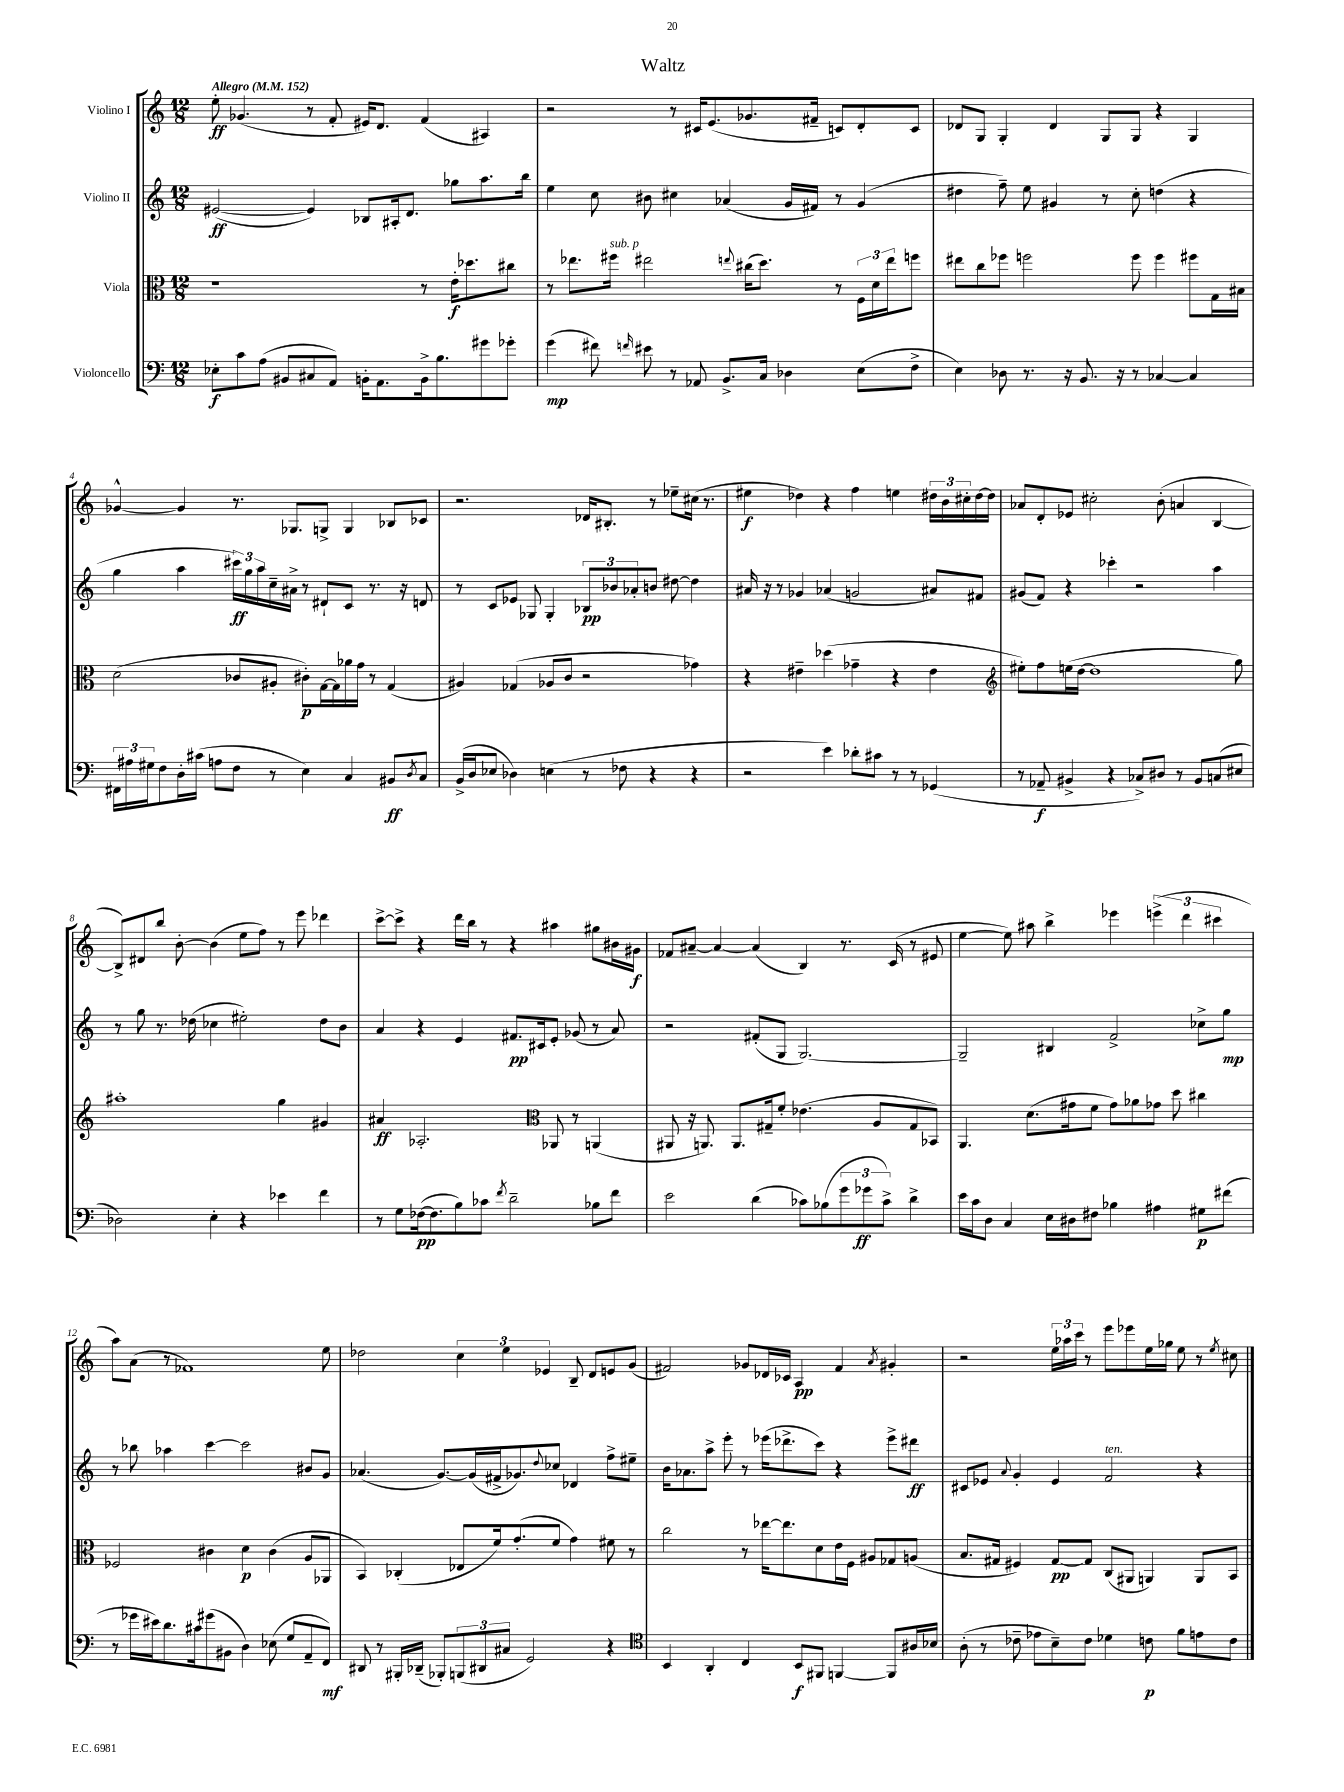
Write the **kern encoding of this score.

**kern	**dynam	**kern	**dynam	**kern	**dynam	**kern	**dynam
*part4	*part4	*part3	*part3	*part2	*part2	*part1	*part1
*staff4	*staff4	*staff3	*staff3	*staff2	*staff2	*staff1	*staff1
*I"Violoncello	*	*I"Viola	*	*I"Violino II	*	*I"Violino I	*
*clefF4	*	*clefC3	*	*clefG2	*	*clefG2	*
*k[]	*	*k[]	*	*k[]	*	*k[]	*
*M12/8	*	*M12/8	*	*M12/8	*	*M12/8	*
*MM152	*	*MM152	*	*MM152	*	*MM152	*
=1	=1	=1	=1	=1	=1	=1	=1
!	!	!	!	!	!	!LO:TX:a:B:t=Allegro	!
8E-X'\L	f	1r	.	([2e#X/	ff	8ee'\	ff
8c\	.	.	.	.	.	(4.g-X/	.
(8A\J	.	.	.	.	.	.	.
8BB#X/L	.	.	.	.	.	.	.
8C#X/	.	.	.	4e#/])	.	8r	.
8AA/J)	.	.	.	.	.	8f'/	.
16BBn'\KL	.	.	.	8B-X/L	.	16e#X/KL)	.
8.AA\	.	.	.	.	.	8.d/J	.
.	.	.	.	16A#X'/k	.	.	.
.	.	.	.	8.d/J	.	.	.
16BB^\k	.	8r	.	.	.	(4f/	.
8.B\	.	.	.	.	.	.	.
.	.	16e'\KL	f	8gg-X\L	.	.	.
.	.	8.dd-X\	.	.	.	.	.
8g#X\	.	.	.	8.aa\	.	4A#X/)	.
8g-X'\J	.	8cc#X\J	.	.	.	.	.
.	.	.	.	16bb\Jk	.	.	.
=2	=2	=2	=2	=2	=2	=2	=2
(4g\	mp	8r	.	4ee\	.	2r	.
.	.	8.ee-X\L	.	.	.	.	.
8f#X\)	.	.	.	8cc\	.	.	.
!	!	!LO:TX:a:i:t=sub. p	!	!	!	!	!
.	.	16ff#X\Jk	.	.	.	.	.
16qqfn/	.	.	.	.	.	.	.
8e#X\	.	2ee#X\	.	8b#X\	.	.	.
8r	.	.	.	4cc#X\	.	8r	.
8AA-X/	.	.	.	.	.	16c#X/KL	.
.	.	.	.	.	.	(8.e/	.
8.BB^/L	.	.	.	(4a-X/	.	.	.
.	.	8qqeen/	.	.	.	.	.
.	.	(16cc#X\KL	.	.	.	8.g-X/	.
16C/Jk	.	8.dd\J)	.	.	.	.	.
4D-X\	.	.	.	16g/LL	.	.	.
.	.	.	.	16f#X/JJ)	.	16f#X~/Jk	.
.	.	8r	.	8r	.	8cn/L)	.
(8E\L	.	24F\LL	.	(4g/	.	8d'/	.
.	.	24d\	.	.	.	.	.
.	.	24ee\J	.	.	.	.	.
8F^\J	.	8ffn\J	.	.	.	8c/J	.
=3	=3	=3	=3	=3	=3	=3	=3
4E\)	.	8ee#X\L	.	4dd#X\	.	8d-X/L	.
.	.	8cc\	.	.	.	8G/J	.
8D-X\	.	8ff-X\J	.	8ff~\)	.	4G'/	.
8.r	.	2ffn\	.	8ee\	.	.	.
.	.	.	.	4g#X/	.	4d-/	.
16r	.	.	.	.	.	.	.
8.BB/	.	.	.	.	.	.	.
.	.	.	.	8r	.	8G/L	.
16r	.	.	.	.	.	.	.
8r	.	8ff\	.	8cc'\	.	8G/J	.
[4C-X/	.	4ff\	.	(4ddn\	.	4r	.
4C-/]	.	8ff#X\L	.	4r	.	4G/	.
.	.	16G\L	.	.	.	.	.
.	.	16B#X\JJ	.	.	.	.	.
!!LO:LB:g=z
=4	=4	=4	=4	=4	=4	=4	=4
24FF#X\LL	.	(2d\	.	4gg\	.	[4g-X^^/	.
24A#X\	.	.	.	.	.	.	.
24G#X\J	.	.	.	.	.	.	.
8F\	.	.	.	.	.	.	.
16D'\L	.	.	.	4aa\	.	4g-/]	.
(16c#X\JJ	.	.	.	.	.	.	.
8An\L	.	.	.	.	.	.	.
8F\J	.	8c-X/L	.	24ccc#X\LL)	ff	8.r	.
.	.	.	.	24gg\	.	.	.
.	.	.	.	24aa\	.	.	.
8r	.	8A#X'/J	.	16cc~\	.	.	.
.	.	.	.	16a#X^\JJ	.	8.G-X/L	.
4E\)	.	8c#X'\L)	p	8r	.	.	.
.	.	[16G\L	.	8d#X`/L	.	8Gn^/J	.
.	.	16G\]	.	.	.	.	.
4C/	.	16a-X\	.	8c/J	.	4G/	.
.	.	16g\JJ	.	.	.	.	.
.	.	8r	.	8.r	.	.	.
8BB#X/L	ff	(4G/	.	.	.	8B-X/L	.
.	.	.	.	16r	.	.	.
8qD/	.	.	.	.	.	.	.
8C/J	.	.	.	8dn/	.	8c-X/J	.
=5	=5	=5	=5	=5	=5	=5	=5
(16BB^/LL	.	4A#X/)	.	8r	.	2.r	.
16D/J	.	.	.	.	.	.	.
8E-X/J	.	.	.	8c/L	.	.	.
4D-X\)	.	(4G-X/	.	8e-X/J	.	.	.
.	.	.	.	8G-X/	.	.	.
(4En\	.	8A-X/L	.	4G-'/	.	.	.
.	.	8c/J	.	.	.	.	.
8r	.	2r	.	12B-X/L	pp	16d-X/KL	.
.	.	.	.	.	.	8.B#X'/J	.
.	.	.	.	12b-X/	.	.	.
8F-X\	.	.	.	.	.	.	.
.	.	.	.	12a-X'/	.	.	.
4r	.	.	.	8bn/J	.	8r	.
.	.	.	.	[8dd#X\	.	8ee-X~\L	.
4r	.	4g-X\)	.	4dd#\]	.	(16cc#X\Jk	.
.	.	.	.	.	.	8.r	.
=6	=6	=6	=6	=6	=6	=6	=6
2r	.	4r	.	16a#X/	.	4ee#X\	f
.	.	.	.	16r	.	.	.
.	.	.	.	8r	.	.	.
.	.	4e#X~\	.	4g-X/	.	4dd-X\)	.
4e\)	.	(4dd-X\	.	(4a-X/	.	4r	.
8d-X'\L	.	4g-X~\	.	2gn/	.	4ff\	.
8c#X\J	.	.	.	.	.	.	.
8r	.	4r	.	.	.	4een\	.
8r	.	.	.	.	.	.	.
(4GG-X/	.	4e#\	.	8a#X/L)	.	24dd#X\LL	.
.	.	.	.	.	.	24b\	.
.	.	.	.	.	.	24cc#X'\	.
.	.	.	.	8f#X/J	.	[16dd#\	.
.	.	.	.	.	.	16dd#\JJ]	.
=7	=7	=7	=7	=7	=7	=7	=7
*	*	*clefG2	*	*	*	*	*
8r	.	8ee#X'\L)	.	(8g#X/L	.	8a-X/L	.
8AA-X~/	f	8ff\	.	8f/J)	.	8d'/	.
4BB#X^/	.	(16een\L	.	4r	.	8e-X/J	.
.	.	[16dd\JJ	.	.	.	.	.
.	.	1dd]	.	.	.	2cc#X'\	.
4r	.	.	.	4ccc-X'\	.	.	.
8C-X^/L)	.	.	.	2r	.	.	.
8D#X/J	.	.	.	.	.	(8b'\	.
8r	.	.	.	.	.	4an/	.
8BB#/L	.	.	.	.	.	.	.
(8Cn/	.	.	.	4aa\	.	[4B/	.
8E#X/J	.	8gg\)	.	.	.	.	.
!!LO:LB:g=z
=8	=8	=8	=8	=8	=8	=8	=8
2D-X\)	.	1aa#X'	.	8r	.	8B^/L])	.
.	.	.	.	8gg\	.	8d#X/	.
.	.	.	.	8.r	.	8bb/J	.
.	.	.	.	.	.	[8b'\	.
.	.	.	.	(16dd-X\	.	.	.
4E'\	.	.	.	4cc-X\	.	(4b\]	.
4r	.	.	.	2ee#X'\)	.	8ee\L	.
.	.	.	.	.	.	8ff\J)	.
4e-X\	.	4gg\	.	.	.	8r	.
.	.	.	.	.	.	8eee\	.
4f\	.	4g#X/	.	8dd-\L	.	4ddd-X\	.
.	.	.	.	8b\J	.	.	.
=9	=9	=9	=9	=9	=9	=9	=9
8r	.	4a#X/	ff	4a/	.	[8ccc^\L	.
8G\L	.	.	.	.	.	8ccc^\J]	.
([16F-X\k	pp	2.A-X'/	.	4r	.	4r	.
8.F-\]	.	.	.	.	.	.	.
8B\)	.	.	.	4e/	.	16ddd\LL	.
.	.	.	.	.	.	16bb\JJ	.
8c-X\J	.	.	.	.	.	8r	.
8qf/	.	.	.	.	.	.	.
2d~\	.	.	.	8.f#X/L	pp	4r	.
.	.	.	.	16c#X/k	.	.	.
*	*	*clefC3	*	*	*	*	*
.	.	8AA-X/	.	8e'/J	.	4aa#X\	.
.	.	8r	.	(8g-X/	.	.	.
8B-X\L	.	(4AAn/	.	8r	.	8gg#X\L	.
8f\J	.	.	.	8a/)	.	16b#X\L	.
.	.	.	.	.	.	16g#X\JJ	f
=10	=10	=10	=10	=10	=10	=10	=10
2e\	.	8AA#X/	.	2r	.	8f-X/L	.
.	.	16r	.	.	.	[8a#X~/J	.
.	.	8.AAn/)	.	.	.	.	.
.	.	.	.	.	.	4a#/_	.
.	.	8.AA/L	.	.	.	.	.
(4d\	.	.	.	(8f#X'/L	.	(4a#/]	.
.	.	16G#X~/k	.	.	.	.	.
.	.	8f'/J	.	8G/J	.	.	.
8c-X\L)	.	(4.e-X\	.	[2.G/)	.	4B/)	.
(8B-X\	.	.	.	.	.	.	.
12g\	.	.	.	.	.	8.r	.
12g-X\	ff	.	.	.	.	.	.
.	.	8A/L	.	.	.	.	.
12c-^\J)	.	.	.	.	.	.	.
.	.	.	.	.	.	(16c/	.
4d^\	.	8G#/	.	.	.	8r	.
.	.	8BB-X/J)	.	.	.	8e#X/	.
=11	=11	=11	=11	=11	=11	=11	=11
16e\LL	.	4.AA/	.	2G~/]	.	[4ee\	.
16c\J	.	.	.	.	.	.	.
8D\J	.	.	.	.	.	.	.
4C/	.	.	.	.	.	8ee\])	.
.	.	(8.d\L	.	.	.	8aa#X\	.
16E\LL	.	.	.	4B#X/	.	4bb^\	.
16D#X\J	.	16g#X\k	.	.	.	.	.
8F#X\J	.	8f\J	.	.	.	.	.
4B-X\	.	8g#\L)	.	2f^/	.	4eee-X\	.
.	.	8a-X\	.	.	.	.	.
4A#X\	.	8g-X\J	.	.	.	(6eeen^\	.
.	.	8dd\	.	.	.	.	.
.	.	.	.	.	.	6ddd\	.
8G#X\L	p	4cc#X\	.	8cc-X^\L	.	.	.
.	.	.	.	.	.	6ccc#X\	.
(8f#X\J	.	.	.	8gg\J	mp	.	.
!!LO:LB:g=z
=12	=12	=12	=12	=12	=12	=12	=12
8r	.	2F-X/	.	8r	.	8aa\L)	.
16g-X\LL	.	.	.	8bb-X\	.	(8a\J	.
16e#X\J)	.	.	.	.	.	.	.
8.d\	.	.	.	4aa-X\	.	8r	.
.	.	.	.	.	.	1f-X)	.
16c#X\k	.	.	.	.	.	.	.
(8g#X\	.	4c#X\	.	[4ccc\	.	.	.
8BB#X\J	.	.	.	.	.	.	.
4D\)	.	4d\	p	2ccc\]	.	.	.
(8E-X\	.	(4c#\	.	.	.	.	.
8G/L	.	.	.	.	.	.	.
8AA~/	.	8A/L	.	8b#X/L	.	.	.
8FF/J)	mf	8AA-X/J	.	8g/J	.	8ee\	.
=13	=13	=13	=13	=13	=13	=13	=13
8DD#X/	.	4BB/)	.	(4.a-X/	.	2dd-X\	.
8r	.	.	.	.	.	.	.
16BBB#X'/LL	.	(4C-X'/	.	.	.	.	.
(16DD-X~/JJ	.	.	.	.	.	.	.
8BBB-X'/L)	.	.	.	[8.g/L)	.	.	.
(12BBBn/	.	8E-X/L	.	.	.	6cc\	.
.	.	.	.	(16g/L]	.	.	.
12DD#X/	.	.	.	.	.	.	.
.	.	16f/k)	.	16f#X^/J	.	.	.
12C#X/J	.	.	.	.	.	6ee\	.
.	.	(8.g'/	.	8.g-X/)	.	.	.
2GG/)	.	.	.	.	.	.	.
.	.	.	.	.	.	6e-X/	.
.	.	.	.	8qqdd/	.	.	.
.	.	8f/J	.	8cc-X/J	.	.	.
.	.	4g\)	.	4d-X/	.	8B~/	.
.	.	.	.	.	.	8d/L	.
4r	.	8f#X\	.	8ff^\L	.	8en/	.
.	.	8r	.	8ee#X~\J	.	(8g/J	.
=14	=14	=14	=14	=14	=14	=14	=14
*clefC4	*	*	*	*	*	*	*
4BB/	.	2cc\	.	16b\KL	.	2f#X/)	.
.	.	.	.	8.a-X\	.	.	.
4AA'/	.	.	.	8aa^\J	.	.	.
.	.	.	.	8eee'\	.	.	.
4C/	.	8r	.	8r	.	8g-X/L	.
.	.	[16ee-X\KL	.	(16eee-X\KL	.	16d-X/L	.
.	.	8.ee-\]	.	8.ddd-X^\	.	16c-X/JJ	.
8BB/L	f	.	.	.	.	4A/	pp
8FF#X/J	.	8d\	.	8ccc\J)	.	.	.
[4FFn/	.	16e\L	.	4r	.	4f#/	.
.	.	16F\JJ	.	.	.	.	.
.	.	8A#X/L	.	.	.	.	.
.	.	.	.	.	.	8qa/	.
8FF/L]	.	8G-X/	.	8eee-^\L	.	4g#X'/	.
16A#X/L	.	(8An/J	.	8ddd#X\J	ff	.	.
16B-X/JJ	.	.	.	.	.	.	.
=15	=15	=15	=15	=15	=15	=15	=15
(8A'\	.	8.B/L	.	8c#X/L	.	2r	.
8r	.	.	.	8e-X/J	.	.	.
.	.	16G#X/Jk	.	.	.	.	.
.	.	.	.	8qqa/	.	.	.
8c-X~\	.	4F#X/)	.	4g'/	.	.	.
8e-X\L	.	.	.	.	.	.	.
8B~\)	.	[8G#/L	pp	4e-/	.	24ee\LL	.
.	.	.	.	.	.	24aa-X\	.
.	.	.	.	.	.	24ccc\JJ	.
8c-\J	.	8G#/J]	.	.	.	8r	.
!	!	!	!	!LO:TX:a:i:t=ten.	!	!	!
4d-X\	.	(8C/L	.	2f/	.	8eee\L	.
.	.	8AA#X/J	.	.	.	8eee-X\	.
8cn\	p	4AAn/)	.	.	.	16ee\L	.
.	.	.	.	.	.	16gg-X\JJ	.
8f\L	.	.	.	.	.	8ee\	.
8en\	.	8AA/L	.	4r	.	8r	.
.	.	.	.	.	.	8qee/	.
8c\J	.	8BB/J	.	.	.	8cc#X\	.
==	==	==	==	==	==	==	==
*-	*-	*-	*-	*-	*-	*-	*-
